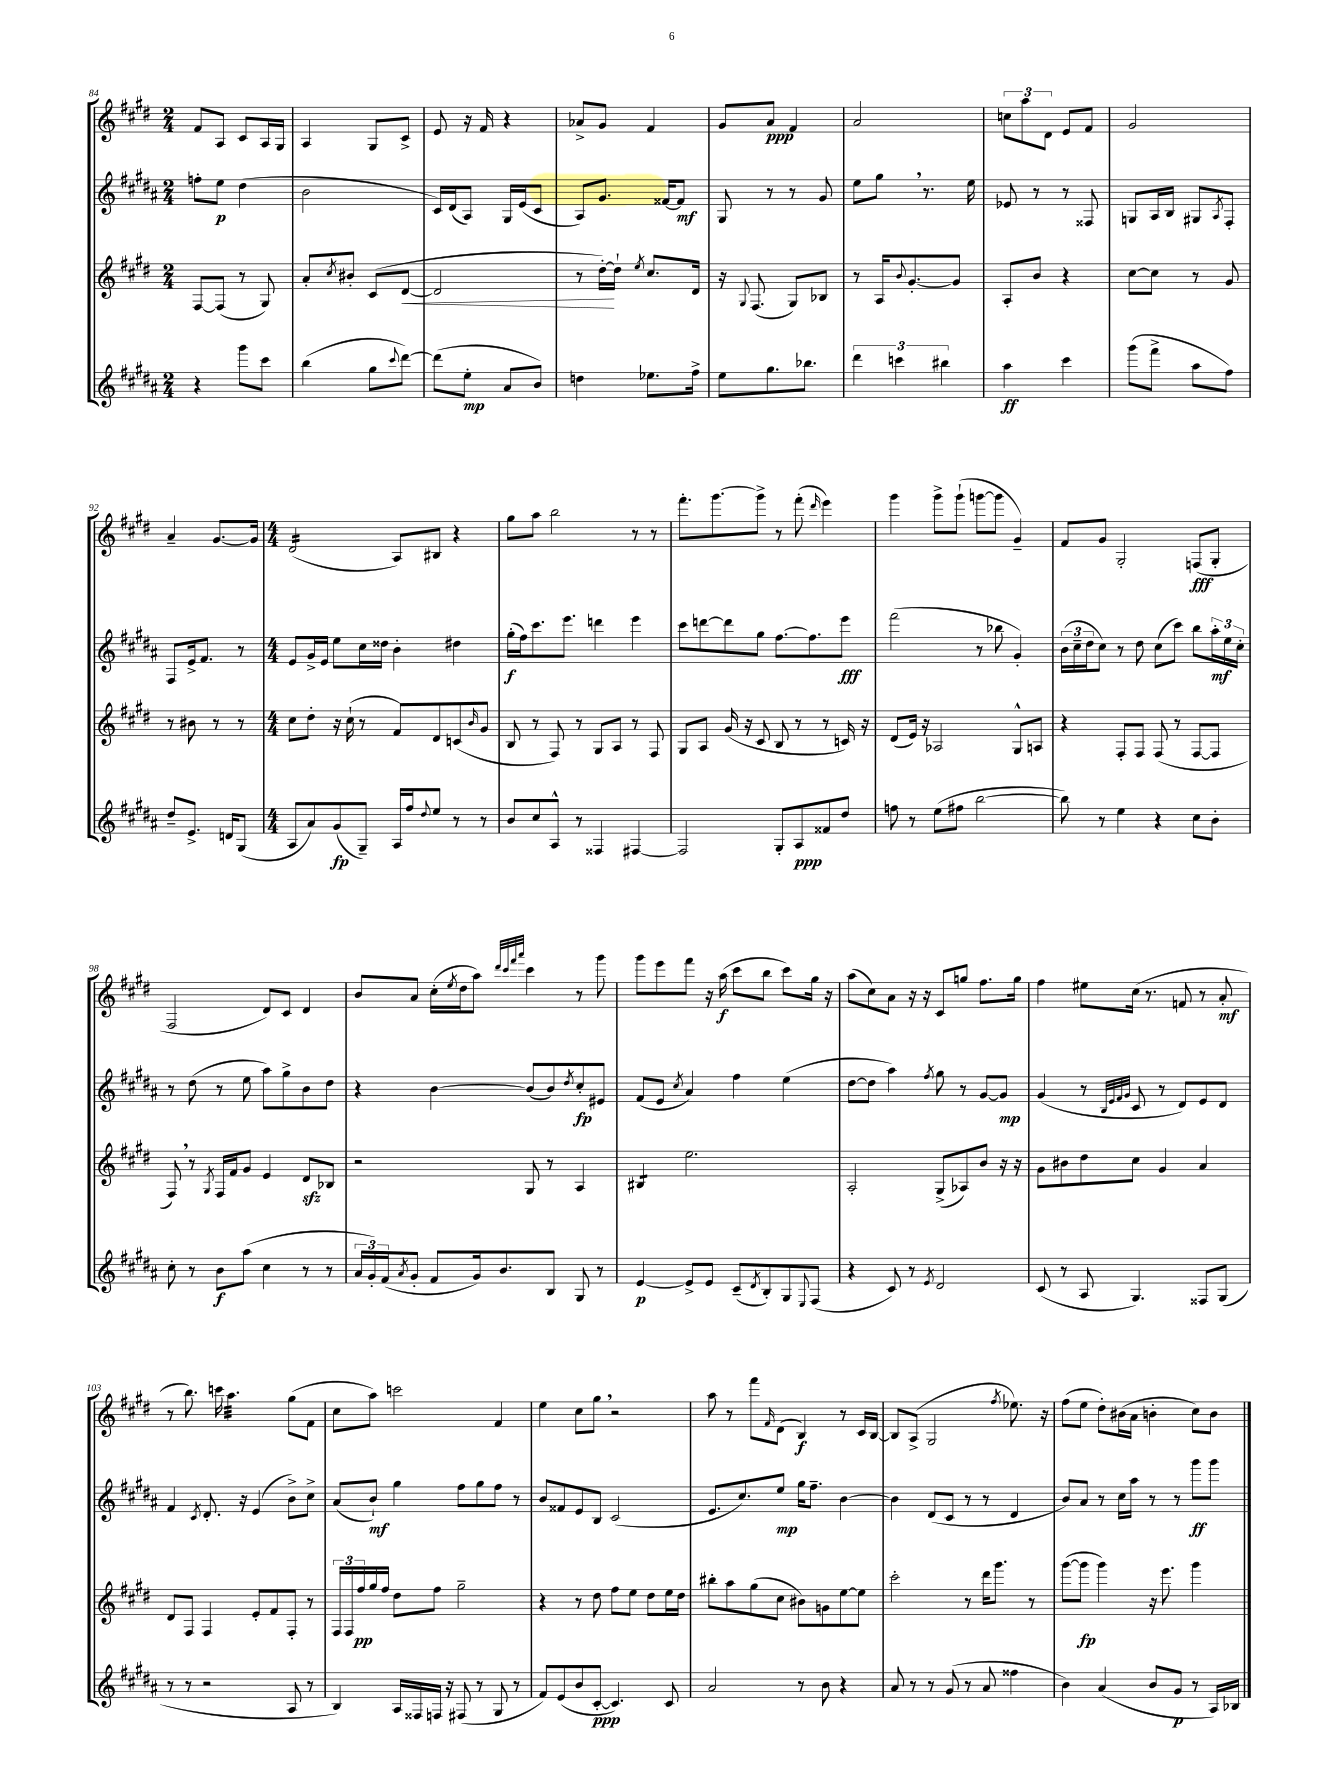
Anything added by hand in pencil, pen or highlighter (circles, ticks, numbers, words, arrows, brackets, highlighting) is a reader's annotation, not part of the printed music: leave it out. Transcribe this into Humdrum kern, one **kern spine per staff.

**kern	**kern	**kern	**kern
*staff4	*staff3	*staff2	*staff1
*clefG2	*clefG2	*clefG2	*clefG2
*k[f#c#g#d#a#]	*k[f#c#g#d#]	*k[f#c#g#d#a#]	*k[f#c#g#d#]
*M2/4	*M2/4	*M2/4	*M2/4
4r	[8F#/L	8ff'\L	8f#/L
.	(8F#/]J	8ee\J	8A/J
8ggg#\L	8r	(4dd#\	8c#/L
8ccc#\J	8G#/)	.	16A/L
.	.	.	16G#/JJ
=	=	=	=
(4bb\	8a'/L	2b\	4A/
.	8qcc#/	.	.
.	8b#'/J	.	.
8gg#\L	(8c#/L	.	8G#/L
8qqccc#/	.	.	.
[8ddd#\J)	[8d#/J	.	8c#^/J
=	=	=	=
(8ddd#\]L	2d#/]	16c#/LL)	8e/
.	.	(16d#/J	.
8ee'\J	.	8A#/J)	16r
.	.	.	16f#/
8a#/L	.	16G#/LL	4r
.	.	(16e/J	.
8b/J)	.	8c#/J	.
=	=	=	=
4dd\	8r	8A#/L)	8a-^/L
.	[16dd#'\LL)	8.g#/J	8g#/J
.	16dd#`\]JJ	.	.
.	8qee/	.	.
8.ee-\L	8.cc#/L	.	4f#/
.	.	[16f##/LK	.
.	.	8f##/]J	.
16ff#^\Jk	16d#/Jk	.	.
=	=	=	=
8ee\L	16r	8G#/	8g#/L
.	8qqG#/	.	.
.	(8.F#/	.	.
8.gg#\	.	8r	8a/J
.	8G#/L)	8r	4f#/
8.bb-\J	.	.	.
.	8B-/J	8g#/	.
=	=	=	=
6ddd#\	8r	8ee\L	2a/
.	16A/LK	8gg#\J	.
6ccc\	.	.	.
.	8qqb/	.	.
.	[8.g#'/	.	.
.	.	8.r	.
6bb#\	.	.	.
.	8g#/]J	.	.
.	.	16ee\	.
=	=	=	=
4aa#\	8A'/L	8e-/	12cc\L
.	.	.	12aa\
.	8b/J	8r	.
.	.	.	12d#\J
4ccc#\	4r	8r	8e/L
.	.	8F##/	8f#/J
=	=	=	=
(8ggg#\L	[8cc#\L	8G/L	2g#/
8fff#^\J	8cc#\]J	16A#/L	.
.	.	16B/JJ	.
8aa#\L	8r	8G#/L	.
.	.	8qA#/	.
8ff#\J)	8g#/	8F#'/J	.
=	=	=	=
8dd#~/L	8r	8F#/L	4a~/
8.e^/J	8b#\	16e^/k	.
.	.	8.f#/J	.
.	8r	.	[8.g#/L
16d/LK	.	.	.
(8G#/J	8r	8r	.
.	.	.	16g#/]Jk
=	=	=	=
*M4/4	*M4/4	*M4/4	*M4/4
8A#/L	8cc#\L	8e/L	(2d#/
8a#/)	8dd#'\J	16g#^/L	.
.	.	16e/JJ	.
(8g#/	16r	8ee\L	.
.	(16cc#`\	.	.
8G#~/J)	8r	16cc#\L	.
.	.	16dd##\JJ	.
16A#/LL	8f#/L)	4b'\	8A/L)
16ff#/J	.	.	.
8qqdd#/	.	.	.
8ee/J	8d#/	.	8B#/J
8r	(8c/	4dd#\	4r
.	16qqb/	.	.
8r	8g#/J	.	.
=	=	=	=
8b/L	8B/	(16gg#'\LL	8gg#\L
.	.	16ff#\J)	.
8cc#/	8r	8.ccc#\	8aa\J
8A#^^/J	8F#/)	.	2bb\
.	.	8.eee\J	.
8r	8r	.	.
4F##/	8G#/L	4ddd\	.
.	8A/J	.	.
[4F#/	8r	4eee\	8r
.	8F#/	.	8r
=	=	=	=
2F#/]	8G#/L	8ccc#\L	8.fff#'\L
.	8A/J	[8ddd\	.
.	.	.	[8.ggg#\
.	(16g#/	8ddd\]	.
.	16r	.	.
.	8c#/	8gg#\J	8ggg#^\]J
8G#'/L	8B/	[8.ff#\L	8r
8A#/	8r	.	(8fff#'\
.	.	8.ff#\]	.
.	.	.	16qqddd#/
8f##/	8r	.	4eee\)
8dd#/J	16c/)	8eee\J	.
.	16r	.	.
=	=	=	=
8ff\	(8d#/L	(2fff#\	4ggg#\
8r	16e/Jk)	.	.
.	16r	.	.
(8ee\L	2A-/	.	8ggg#^\L
8ff#\J	.	.	(8ggg#`\J
[2bb\	.	8r	[8ggg\L
.	.	8bb-\	8ggg\]J
.	8G#^^/L	4g#'/)	4g#~/)
.	8A/J	.	.
=	=	=	=
8bb\])	4r	(24b\LL	8f#/L
.	.	24cc#~\	.
.	.	24dd#\J	.
8r	.	8cc#\J)	8g#/J
4ee\	8F#'/L	8r	2G#'/
.	8F#/J	8dd#\	.
4r	(8F#/	(8cc#\L	.
.	8r	8ccc#\J)	.
8cc#\L	[8F#/L	8bb\L	(8F/L
8b'\J	8F#/]J	24aa#'\L	8G#'/J
.	.	24ee\	.
.	.	24cc#'\JJ	.
=	=	=	=
8cc#'\	8F#/)	8r	2F#/
8r	8r	(8dd#\	.
.	8qG#/	.	.
8b\L	16F#/LL	8r	.
.	16f#/J	.	.
(8aa#\J	8g#/J	8ee\	.
4cc#\	4e/	8aa#\L)	8d#/L)
.	.	8gg#^\	8c#/J
8r	8d#/L	8b\	4d#/
8r	8B-/J	8dd#\J	.
=	=	=	=
24a#/LL	2r	4r	8b/L
24g#'/)	.	.	.
(24f#/J	.	.	.
8qa#/	.	.	.
8g#'/J	.	.	8a/J
8f#/L	.	[4b\	(16cc#'\LL
.	.	.	8qee/
.	.	.	16dd#\J
16g#/k)	.	.	8aa\J)
8.b/	.	.	.
.	.	.	32qqddd#/LLL
.	.	.	32qqccc#/
.	.	.	32qqfff#/
.	.	.	32qqaaa/JJJ
.	8G#/	(8b/]L	4ccc#\
8B/J	8r	8b/)	.
.	.	8qdd#/	.
8G#/	4A/	8cc#'/	8r
8r	.	8e#/J	8ggg#\
=	=	=	=
[4e/	4B#/	(8f#/L	8ggg#\L
.	.	8e/J	8eee\
.	.	8qcc#/	.
8e^/]L	2.ee\	4a#/)	8fff#\J
8e/J	.	.	16r
.	.	.	(16aa\
(8c#~/L	.	4ff#\	8ccc#\L
8qd#/	.	.	.
8B'/)	.	.	8bb\J
8G#/	.	(4ee\	8ccc#\L)
8qqE/	.	.	.
(8F#/J	.	.	16gg#\Jk
.	.	.	16r
=	=	=	=
4r	2A'/	[8dd#\L	(8aa\L
.	.	8dd#\]J	8cc#\)
8c#/)	.	4aa#\)	8a\J
8r	.	.	16r
.	.	.	16r
8qe/	.	8qff#/	.
2d#/	(8G#^/L	8gg#\	8c#/L
.	8A-/)	8r	8gg/J
.	8b/J	[8g#/L	8.ff#\L
.	16r	8g#/]J	.
.	16r	.	16gg\Jk
=	=	=	=
(8c#/	8g#\L	(4g#/	4ff#\
8r	8b#\	.	.
8A#/	8dd#\	8r	8ee#\L
.	.	32qqB/LLL	.
.	.	32qqe/	.
.	.	32qqf#/	.
.	.	32qqg#/JJJ	.
4.G#/)	8cc#\J	8c#/	(16cc#\Jk
.	.	.	8.r
.	4g#/	8r	.
.	.	8d#/L)	8f/
8F##/L	4a/	8e/	8r
(8G#/J	.	8d#/J	8a'/
=	=	=	=
8r	8d#/L	4f#/	8r
8r	8F#/J	.	8.bb\)
.	.	8qc#/	.
2r	4F#/	8.d#'/	.
.	.	.	16ccc\
.	.	.	4.aa\
.	.	16r	.
.	8e'/L	(4e/	.
.	8f#/	.	.
8A#/	8F#'/J	8b^\L)	(8gg#\L
8r	8r	8cc#^\J	8f#\J
=	=	=	=
4B/)	24F#/LL	(8a#/L	8cc#\L
.	24F#/	.	.
.	24ff#/	.	.
.	16gg#/	8b`/J)	8aa\J)
.	16ff#/JJ	.	.
16A#/LL	8dd#\L	4gg#\	2ccc\
16F##/	.	.	.
16F/JJ	8ff#\J	.	.
16r	.	.	.
(8F#/	2gg#~\	8ff#\L	.
8r	.	8gg#\	.
8G#/	.	8ff#\J	4f#/
8r	.	8r	.
=	=	=	=
8f#/L)	4r	8b/L	4ee\
(8e/	.	8f##/	.
8b/	8r	8e/	8cc#\L
[8c#'/J	8dd#\	8B/J	8gg#\J
4.c#/])	8ff#\L	(2c#/	2r
.	8ee\J	.	.
.	8dd#\L	.	.
8c#/	16ee\L	.	.
.	16dd#\JJ	.	.
=	=	=	=
2a#/	8bb#'\L	8.e/L	8aa\
.	8aa\	.	8r
.	.	8.cc#/)	.
.	(8gg#\	.	8fff#\L
.	.	.	16qqf#/
.	8cc#\J	8ee/J	(8d#\J
8r	8b#\L)	16gg#\LK	4B/)
.	.	8.ff#~\J	.
8b\	8g\	.	.
4r	[8ee\	[4b\	8r
.	8ee\]J	.	16c#/LL
.	.	.	[16B/JJ
=	=	=	=
8a#/	2ccc#'\	4b\]	8B/]L
8r	.	.	(8A^/J
8r	.	(8d#/L	2G#/
(8g#/	.	8c#/J	.
8r	8r	8r	.
8a#/	16ddd#\LK	8r	.
.	8.ggg#\J	.	.
.	.	.	8qff#/
4ff##\	.	4d#/	8.ee-\)
.	8r	.	.
.	.	.	16r
=	=	=	=
4b\)	([8ggg#\L	8b/L)	(8ff#\L
.	8ggg#\]J	8a#/J	8ee\J
(4a#/	4ggg#\)	8r	8dd#'\L)
.	.	16cc#\LL	(16b#\L
.	.	16aa#\JJ	16a\JJ
8b/L	16r	8r	4b'\
.	8.eee\	.	.
8g#/J	.	8r	.
8r	4ggg#\	8ggg#\L	8cc#\L)
16A#/LL)	.	8ggg#\J	8b\J
16B-/JJ	.	.	.
==	==	==	==
*-	*-	*-	*-
